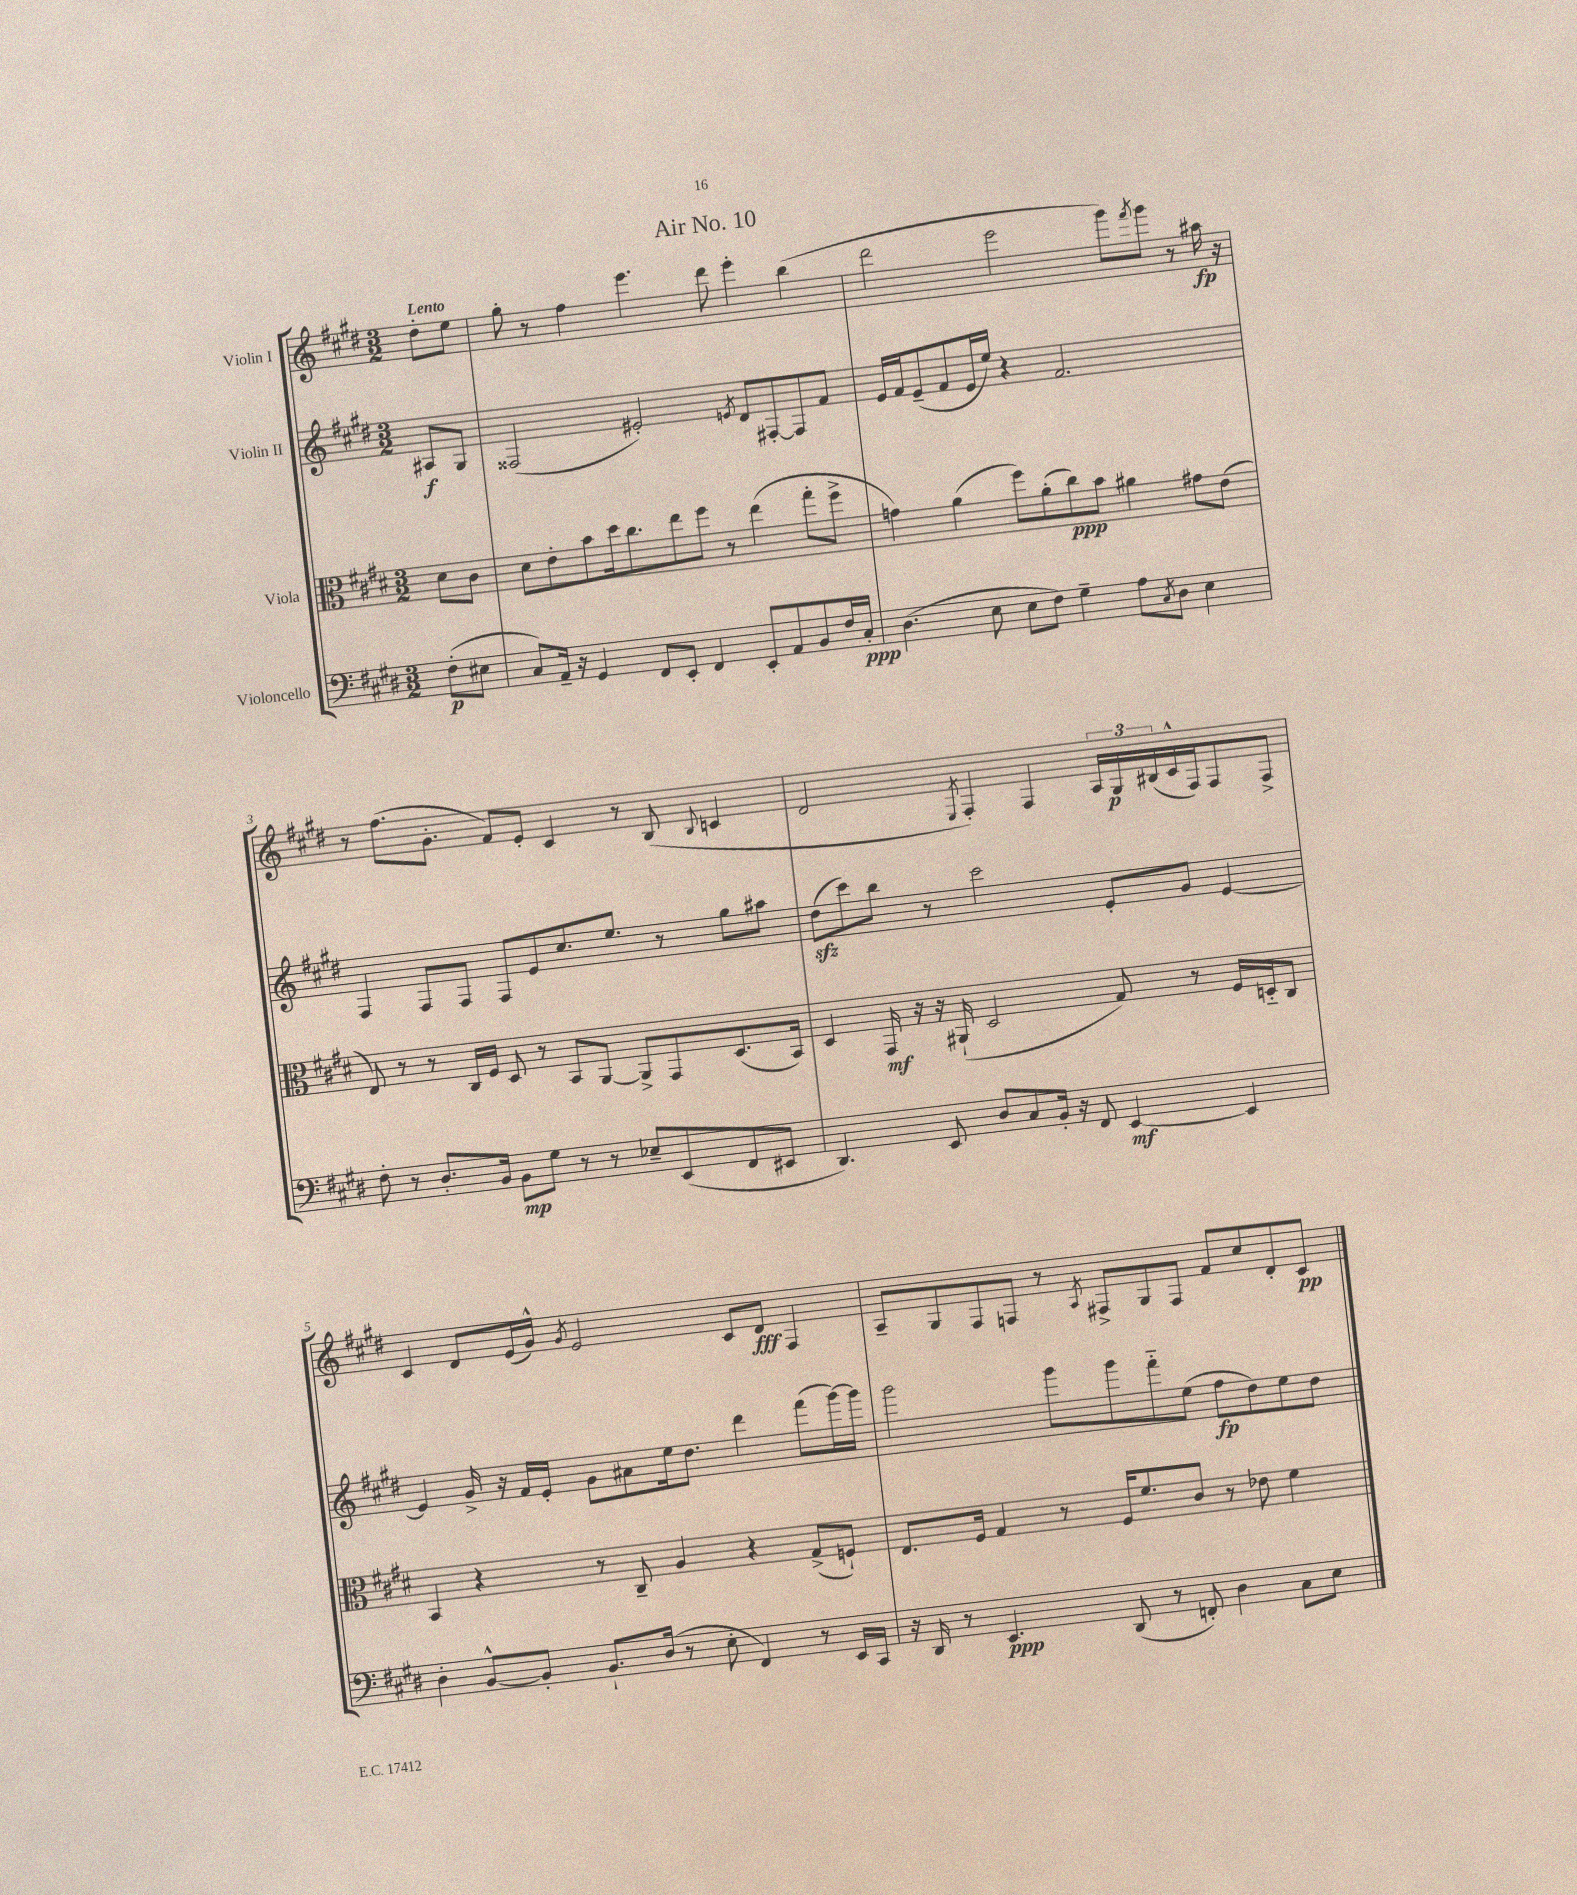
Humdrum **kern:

**kern	**dynam	**kern	**dynam	**kern	**dynam	**kern	**dynam
*part4	*part4	*part3	*part3	*part2	*part2	*part1	*part1
*staff4	*staff4	*staff3	*staff3	*staff2	*staff2	*staff1	*staff1
*I"Violoncello	*	*I"Viola	*	*I"Violin II	*	*I"Violin I	*
*clefF4	*	*clefC3	*	*clefG2	*	*clefG2	*
*k[f#c#g#d#]	*	*k[f#c#g#d#]	*	*k[f#c#g#d#]	*	*k[f#c#g#d#]	*
*M3/2	*	*M3/2	*	*M3/2	*	*M3/2	*
=	=	=	=	=	=	=	=
!	!	!	!	!	!	!LO:TX:a:B:t=Lento	!
(8F#'\L	p	8d#\L	.	8A#X/L	f	8dd#'\L	.
8E#X\J	.	8c#\J	.	8G#/J	.	8ee\J	.
=1	=1	=1	=1	=1	=1	=1	=1
8C#/L)	.	8d#\L	.	(2F##X/	.	8gg#'\	.
16AA~/Jk	.	8e'\	.	.	.	8r	.
16r	.	.	.	.	.	.	.
4GG#/	.	8b\	.	.	.	4ff#\	.
.	.	16dd#\k	.	.	.	.	.
.	.	8.cc#\	.	.	.	.	.
8FF#/L	.	.	.	2e#X'/)	.	4.eee\	.
8EE'/J	.	8ee\	.	.	.	.	.
4FF#/	.	8ff#\J	.	.	.	.	.
.	.	8r	.	.	.	8ddd#\	.
.	.	.	.	8qen/	.	.	.
8EE'/L	.	(4ee\	.	8d#/L	.	4eee'\	.
8AA/	.	.	.	[8F#X'/	.	.	.
8BB/	.	8gg#'\L	.	8F#/]	.	(4bb\	.
16F#/L	.	8ff#^\J	.	8f#/J	.	.	.
16C#'/JJ	ppp	.	.	.	.	.	.
=2	=2	=2	=2	=2	=2	=2	=2
(4.D#\	.	4gn\)	.	16e/LL	.	2ddd#\	.
.	.	.	.	16f#/J	.	.	.
.	.	.	.	(8e~/	.	.	.
.	.	(4a\	.	8f#/	.	.	.
8E\	.	.	.	16e/L	.	.	.
.	.	.	.	16ee/JJ)	.	.	.
8E\L	.	8ff#\L)	.	4r	.	2eee\	.
8F#\J)	.	(8a'\	.	.	.	.	.
4G#~\	.	8cc#\)	ppp	2.f#/	.	.	.
.	.	8b\J	.	.	.	.	.
8A\L	.	4a#X\	.	.	.	8ggg#\L)	.
8qC#/	.	.	.	.	.	8qfff#/	.
8D#\J	.	.	.	.	.	8ggg#\J	.
4E\	.	8g#X\L	.	.	.	8r	.
.	.	(8e\J	.	.	.	16aa#X\	fp
.	.	.	.	.	.	16r	.
!!LO:LB:g=z
=3	=3	=3	=3	=3	=3	=3	=3
8F#'\	.	8E/)	.	4F#/	.	8r	.
8r	.	8r	.	.	.	(8.ff#\L	.
8.D#'/L	.	8r	.	8F#/L	.	.	.
.	.	.	.	.	.	8.g#'\J	.
.	.	16C#/LL	.	8F#/J	.	.	.
16BB/Jk	.	16F#/JJ	.	.	.	.	.
8BB\L	mp	8D#/	.	8F#/L	.	8f#/L)	.
8G#\J	.	8r	.	8e/	.	8e'/J	.
8r	.	8BB/L	.	8.cc#/	.	4c#/	.
8r	.	[8AA/J	.	.	.	.	.
.	.	.	.	8.ee/J	.	.	.
8E-X~/L	.	8AA^/L]	.	.	.	8r	.
(8EE/	.	8GG#/	.	8r	.	(8B/	.
.	.	.	.	.	.	8qqB/	.
8FF#/	.	(8.D#/	.	8gg#\L	.	4cn/	.
8EE#X/J	.	.	.	8aa#X\J	.	.	.
.	.	16BB/Jk)	.	.	.	.	.
=4	=4	=4	=4	=4	=4	=4	=4
4.DD#/)	.	4D#/	.	(8dd#zz\L	.	2d#/	.
.	.	.	.	8ccc#\)	.	.	.
.	.	16GG#/	mf	8bb\J	.	.	.
.	.	16r	.	.	.	.	.
8EE/	.	16r	.	8r	.	.	.
.	.	(16AA#X`/	.	.	.	.	.
.	.	.	.	.	.	8qE/	.
8D#/L	.	2D#/	.	2ccc#\	.	4F#'/)	.
8C#/	.	.	.	.	.	.	.
16BB'/Jk	.	.	.	.	.	4F#/	.
16r	.	.	.	.	.	.	.
8FF#/	.	.	.	.	.	.	.
[4EE/	mf	8G#/)	.	8e'/L	.	24A/LL	.
.	.	.	.	.	.	24G#/	p
.	.	.	.	.	.	(24B#X/	.
.	.	8r	.	8g#/J	.	16c#^^/	.
.	.	.	.	.	.	16F#/J)	.
4EE/]	.	16F#/LL	.	[4e/	.	8F#/	.
.	.	16Dn/J	.	.	.	.	.
.	.	8C#/J	.	.	.	8F#^/J	.
!!LO:LB:g=z
=5	=5	=5	=5	=5	=5	=5	=5
4D#'\	.	4BB/	.	4e/]	.	4c#/	.
[8BB^^/L	.	4r	.	16g#^/	.	8d#/L	.
.	.	.	.	16r	.	.	.
8BB'/J]	.	.	.	16f#/LL	.	(16e/L	.
.	.	.	.	16e'/JJ	.	16g#^^/JJ)	.
.	.	.	.	.	.	8qg#/	.
8.BB`/L	.	8r	.	8g#\L	.	2e/	.
.	.	8C#~/	.	8a#X\	.	.	.
(16D#/Jk	.	.	.	.	.	.	.
8r	.	4A/	.	16ee\k	.	.	.
.	.	.	.	8.dd#\J	.	.	.
8E'\	.	.	.	.	.	.	.
4FF#/)	.	4r	.	4ddd#\	.	8c#/L	.
.	.	.	.	.	.	8d#/J	fff
8r	.	(8G#^/L	.	(8fff#\L	.	4F#/	.
16EE/LL	.	8Fn`/J)	.	[16ggg#\L)	.	.	.
16CC#/JJ	.	.	.	16ggg#\JJ]	.	.	.
=6	=6	=6	=6	=6	=6	=6	=6
16r	.	8.E/L	.	2ggg#\	.	8A~/L	.
16DD#/	.	.	.	.	.	.	.
8r	.	.	.	.	.	8G#/	.
.	.	16F#/Jk	.	.	.	.	.
4.EE/	ppp	4G#/	.	.	.	8F#/	.
.	.	.	.	.	.	8Fn/J	.
.	.	8r	.	8ggg#\L	.	8r	.
.	.	.	.	.	.	8qA/	.
(8DD#/	.	16F#/KL	.	8ggg#\	.	8F#X^/L	.
.	.	8.f#/	.	.	.	.	.
8r	.	.	.	8fff#\	.	8G#/	.
8FFn'/)	.	8c#/J	.	(8ee\J	.	8F#/J	.
4D#\	.	8r	.	8ff#\L	fp	8f#/L	.
.	.	8e-X\	.	8dd#\)	.	8cc#/	.
8C#\L	.	4f#\	.	8ee\	.	8d#'/	.
8E\J	.	.	.	8dd#\J	.	8c#/J	pp
==	==	==	==	==	==	==	==
*-	*-	*-	*-	*-	*-	*-	*-
